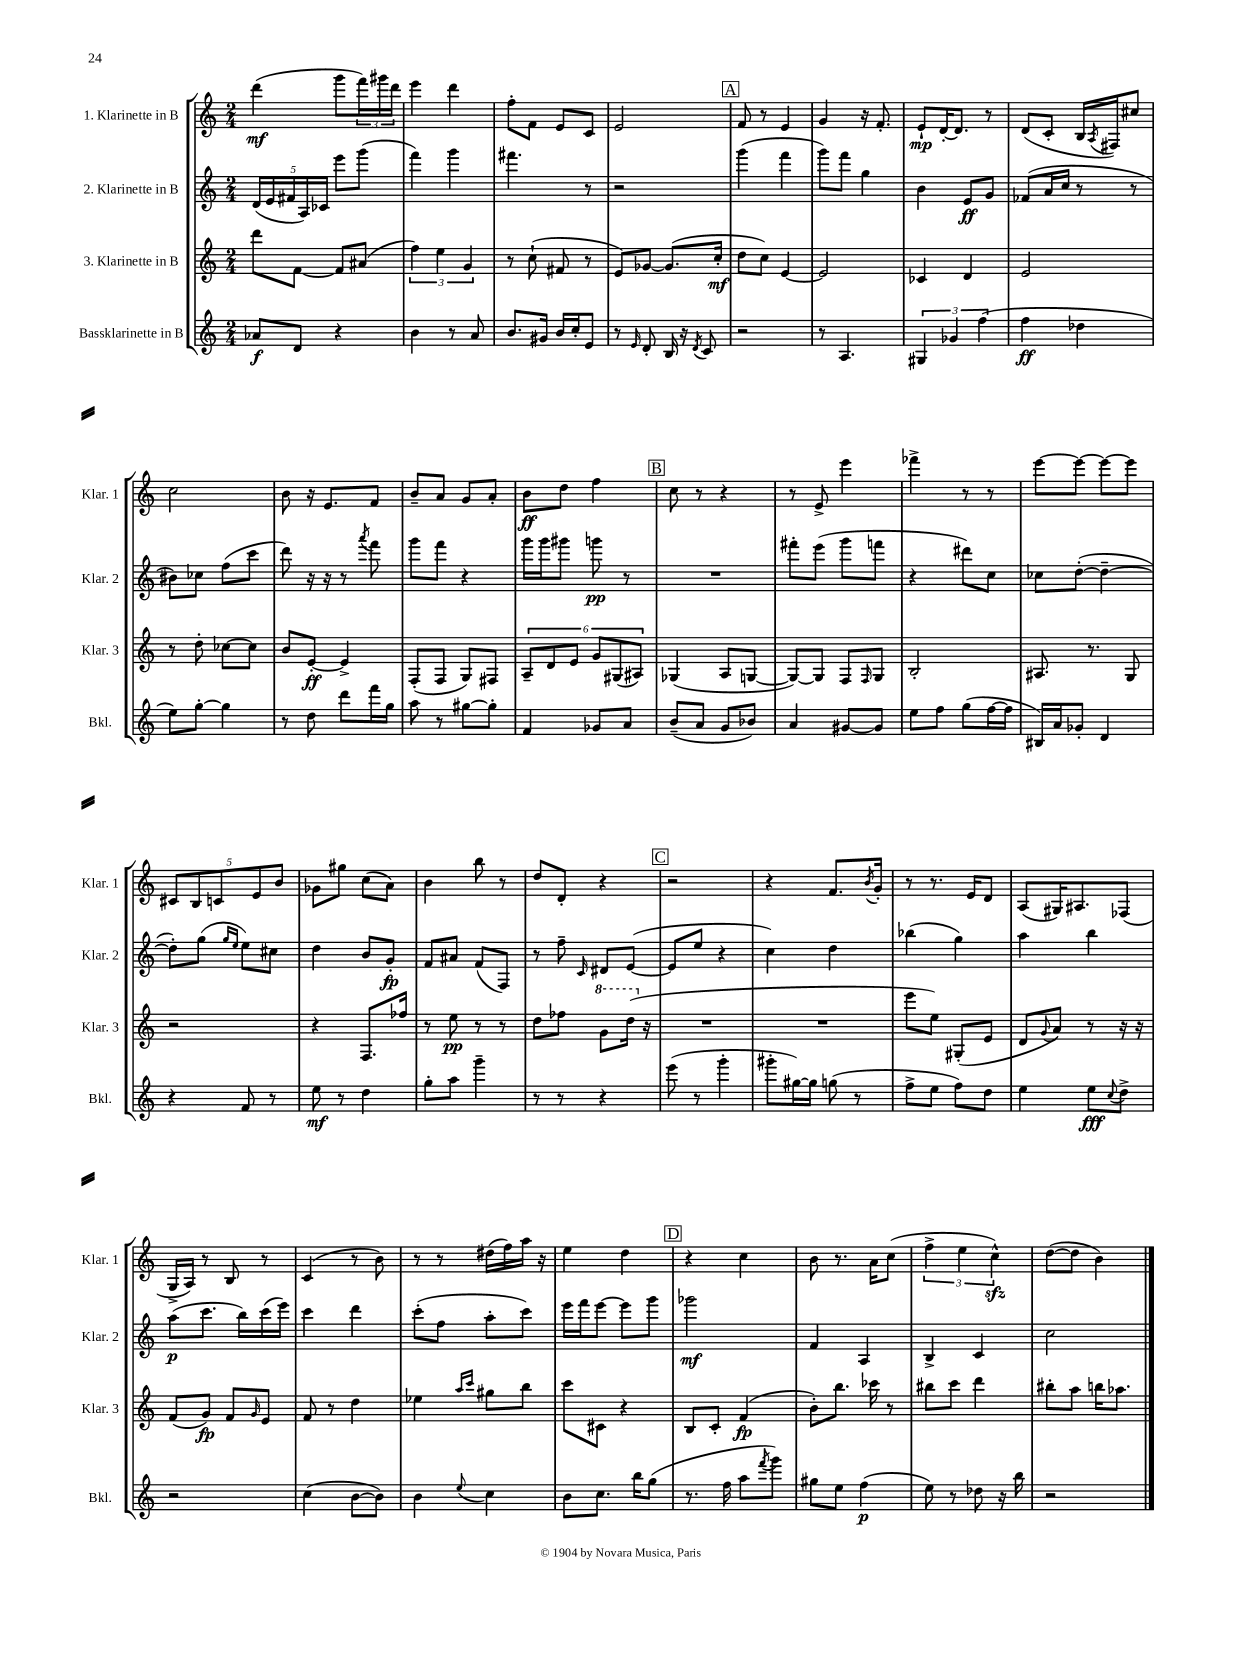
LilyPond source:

<<
\new StaffGroup <<
\new Staff = "s0" \with { instrumentName = "1. Klarinette in B" shortInstrumentName = "Klar. 1" } {
    \clef treble \key c \major \numericTimeSignature \time 2/4
    d'''4\mf( g'''8 \tuplet 3/2 { f'''16) gis'''16 d'''16 } |
    e'''4 d'''4 |
    f''8-. f'8 e'8 c'8 |
    e'2 |
    \mark \markup { \box "A" } f'8 r8 e'4 |
    g'4 r16 f'8.-. |
    e'8-!\mp d'16~-. d'8. r8 |
    d'8( c'8-. b16 \acciaccatura { a8 } fis16) cis''8 |
    c''2 |
    b'8 r16 e'8. f'8 |
    b'8-- a'8 g'8 a'8-. |
    b'8\ff d''8 f''4 |
    \mark \markup { \box "B" } c''8 r8 r4 |
    r8 e'8-> e'''4 |
    fes'''4-> r8 r8 |
    e'''8~ e'''8~ e'''8~ e'''8 |
    \tuplet 5/4 { cis'8 b8 c'8 e'8 b'8 } |
    ges'8 gis''8 c''8( a'8) |
    b'4 b''8 r8 |
    d''8 d'8-. r4 |
    \mark \markup { \box "C" } r2 |
    r4 f'8. \acciaccatura { b'8 } g'16-. |
    r8 r8. e'16 d'8 |
    a8( gis16) ais8. fes8( |
    g16-> a16) r8 b8 r8 |
    c'4( r8 b'8) |
    r8 r8 dis''16( f''16) a''16 r16 |
    e''4 d''4 |
    \mark \markup { \box "D" } r4 c''4 |
    b'8 r8. a'16 c''8( |
    \tuplet 3/2 { f''4-> e''4 c''4-^\sfz) } |
    d''8~( d''8 b'4) \bar "|." |
}
\new Staff = "s1" \with { instrumentName = "2. Klarinette in B" shortInstrumentName = "Klar. 2" } {
    \clef treble \key c \major \numericTimeSignature \time 2/4
    \tuplet 5/4 { d'16( e'16 fis'16 a16) ces'16 } e'''8 g'''8( |
    f'''4) g'''4 |
    fis'''4. r8 |
    r2 |
    \mark \markup { \box "A" } g'''4( f'''4 |
    g'''8) f'''8 g''4 |
    b'4 e'8\ff g'8 |
    fes'8( a'16 c''16 r8 r8 |
    bis'8) ces''8 f''8( c'''8 |
    d'''8) r16 r16 r8 \acciaccatura { a'''8 } f'''8 |
    g'''8 f'''8 r4 |
    g'''16 g'''16 gis'''8 g'''8\pp r8 |
    \mark \markup { \box "B" } R2 |
    fis'''8-. e'''8( g'''8 f'''8 |
    r4 dis'''8) c''8 |
    ces''8 d''8~-.( d''4~-- |
    d''8-.) g''8( \grace { g''16 e''16 } e''8) cis''8 |
    d''4 b'8 g'8-.\fp |
    f'8 ais'8 f'8( f8) |
    r8 f''8-- \grace { c'16 } dis'8 e'8~( |
    \mark \markup { \box "C" } e'8 e''8 r4 |
    c''4) d''4 |
    bes''4( g''4) |
    a''4 b''4 |
    a''8\p( c'''8. b''16) c'''16( e'''16) |
    c'''4 d'''4 |
    c'''8-.( f''8 a''8-. c'''8) |
    e'''16 f'''16 e'''8~ e'''8 g'''8 |
    \mark \markup { \box "D" } ges'''2\mf |
    f'4 a4 |
    b4-> c'4 |
    c''2 \bar "|." |
}
\new Staff = "s2" \with { instrumentName = "3. Klarinette in B" shortInstrumentName = "Klar. 3" } {
    \clef treble \key c \major \numericTimeSignature \time 2/4
    d'''8 f'8~ f'8 ais'8( |
    \tuplet 3/2 { f''4) e''4 g'4 } |
    r8 c''8-!( fis'8 r8 |
    e'8) ges'8~ ges'8.( c''16-.\mf |
    \mark \markup { \box "A" } d''8 c''8) e'4~ |
    e'2 |
    ces'4 d'4 |
    e'2 |
    r8 d''8-. ces''8~ ces''8 |
    b'8 e'8~-.\ff e'4-> |
    f8-.( f8 g8) fis8 |
    \tuplet 6/4 { a8-- d'8 e'8 g'8 gis8( ais8) } |
    \mark \markup { \box "B" } ges4( a8 g8~ |
    g8~) g8 f8 \grace { f16 } g8 |
    b2-. |
    ais8. r8. g8 |
    r2 |
    r4 f8. fes''16 |
    r8 e''8\pp r8 r8 |
    d''8 fes''8 \ottava #1 g''8 d'''16( \ottava #0 r16 |
    \mark \markup { \box "C" } R2 |
    R2 |
    e'''8 e''8) gis8-.( e'8 |
    d'8 \appoggiatura { g'8 } a'8) r8 r16 r16 |
    f'8( g'8\fp) f'8 \grace { g'16 } e'8 |
    f'8 r8 d''4 |
    ees''4 \grace { a''16 c'''16 } gis''8 b''8 |
    c'''8 cis'8 r4 |
    \mark \markup { \box "D" } b8 c'8-. f'4\fp( |
    b'8-.) b''8. ces'''16 r8 |
    bis''8 c'''8 d'''4 |
    bis''8-. a''8 b''16 aes''8. \bar "|." |
}
\new Staff = "s3" \with { instrumentName = "Bassklarinette in B" shortInstrumentName = "Bkl." } {
    \clef treble \key c \major \numericTimeSignature \time 2/4
    aes'8\f d'8 r4 |
    b'4 r8 a'8 |
    b'8. gis'16 b'16 c''16-. e'8 |
    r8 \grace { e'16 } d'8-. b16 r16 \acciaccatura { d'8 } c'8 |
    \mark \markup { \box "A" } r2 |
    r8 a4. |
    \tuplet 3/2 { gis4 ges'4 f''4( } |
    f''4\ff des''4 |
    e''8) g''8~-. g''4 |
    r8 d''8 d'''8 f'''16 g''16 |
    a''8 r8 gis''8~ gis''8-. |
    f'4 ges'8 a'8 |
    \mark \markup { \box "B" } b'8--( a'8 g'8 bes'8) |
    a'4 gis'8~ gis'8 |
    e''8 f''8 g''8( f''16~ f''16 |
    bis16) a'16 ges'8-. d'4 |
    r4 f'8 r8 |
    e''8\mf r8 d''4 |
    g''8-. a''8 g'''4-- |
    r8 r8 r4 |
    \mark \markup { \box "C" } e'''8( r8 g'''4-. |
    gis'''8-. gis''16~) gis''16 g''8( r8 |
    f''8-> e''8 f''8) d''8 |
    e''4 e''8\fff \appoggiatura { c''8 } d''8-> |
    r2 |
    c''4( b'8~ b'8) |
    b'4 \appoggiatura { e''8 } c''4 |
    b'8 c''8. b''16 g''8( |
    \mark \markup { \box "D" } r8. f''16 a''8 \acciaccatura { f'''8 } g'''8) |
    gis''8 e''8 f''4\p( |
    e''8) r8 des''8 r16 b''16 |
    r2 \bar "|." |
}
>>
>>
\layout { \context { \Score \remove "Bar_number_engraver" } }
